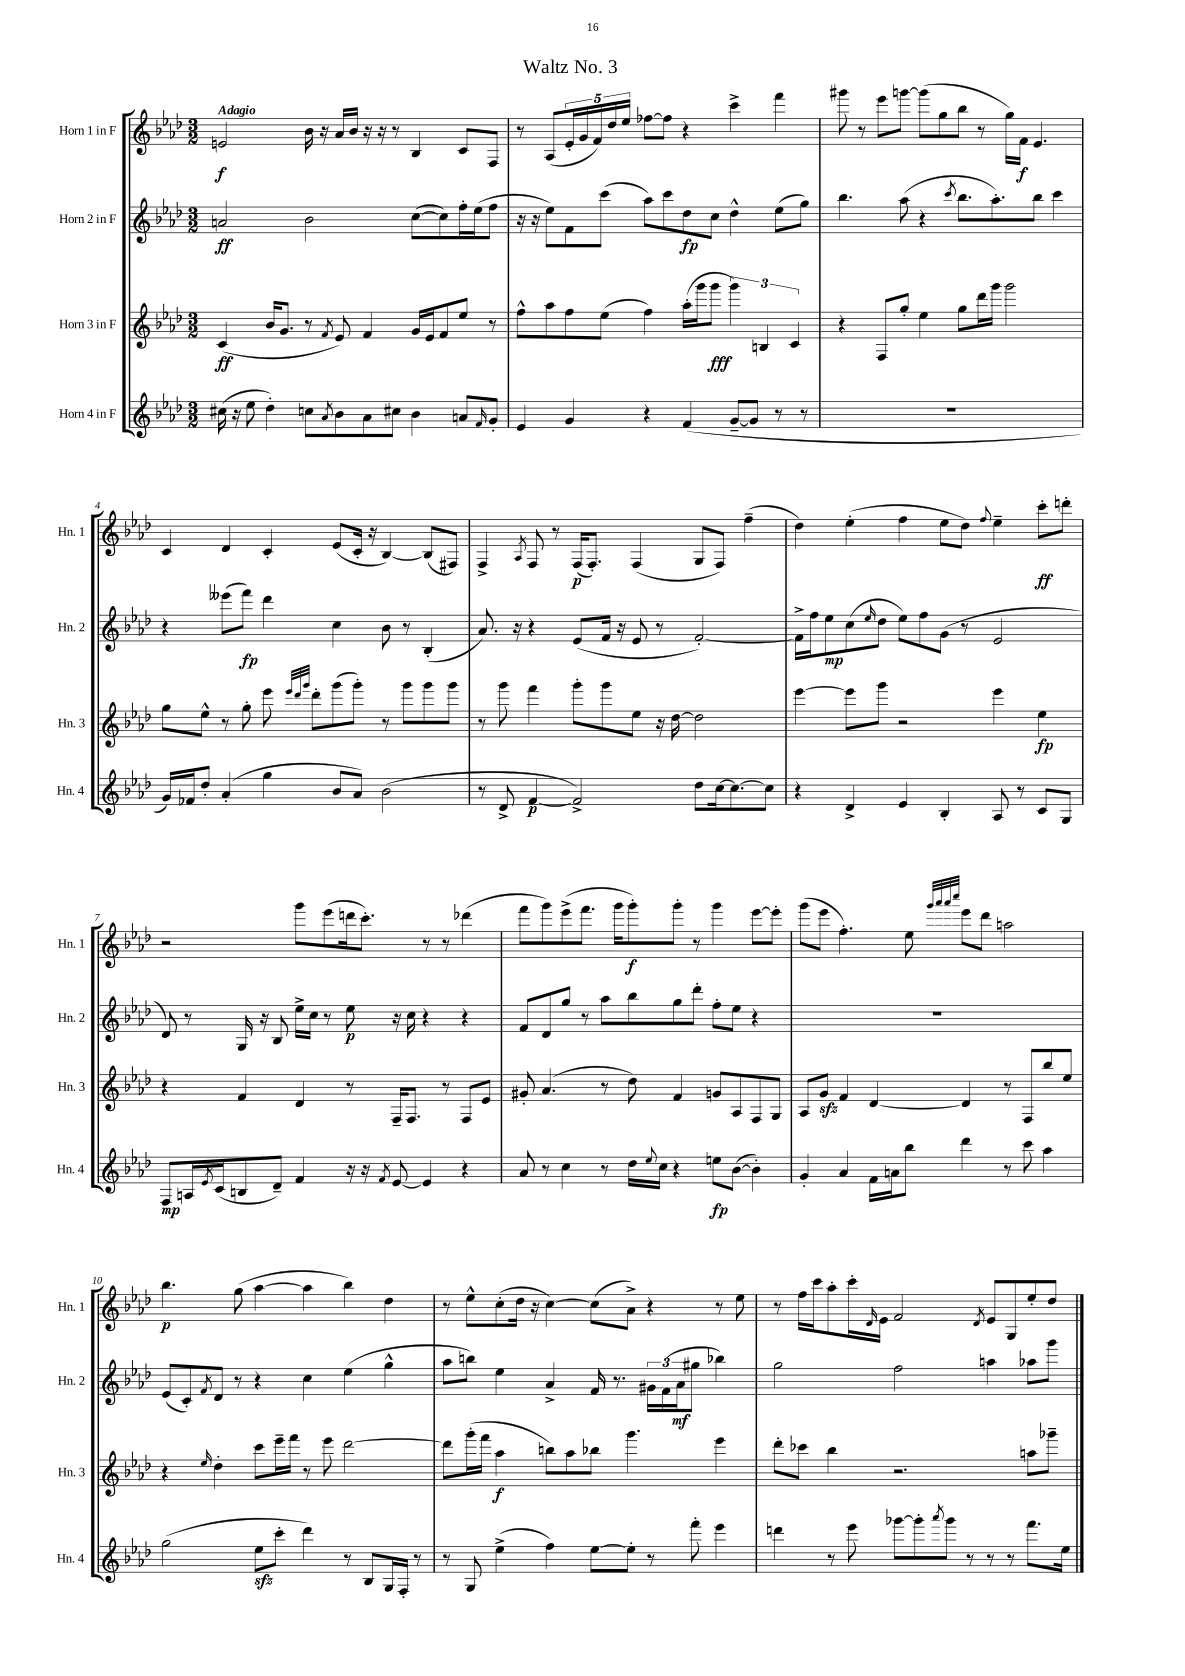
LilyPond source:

\header { title = "Waltz No. 3" }
<<
\new StaffGroup <<
\new Staff = "s0" \with { instrumentName = "Horn 1 in F" shortInstrumentName = "Hn. 1" } {
    \clef treble \key aes \major \numericTimeSignature \time 3/2 \tempo "Adagio"
    e'2\f bes'16 r16 aes'16 bes'16 r16 r16 r8 bes4 c'8 f8 |
    r8 aes8( \tuplet 5/4 { ees'16-. g'16 f'16) des''16 ees''16 } fes''8~ fes''8 r4 c'''4-> f'''4 |
    gis'''8 r8 ees'''8 g'''8~ g'''8( g''8 bes''8 r8 g''16) f'16\f ees'4. |
    c'4 des'4 c'4-. ees'8( c'16-. r16 bes4~) bes8( fis8) |
    f4-> \acciaccatura { aes8 } f8 r8 f16\p( f8.-.) f4( g8 f8) f''4--( |
    des''4) ees''4-.( f''4 ees''8 des''8) \appoggiatura { f''8 } ees''4-- c'''8-.\ff d'''8-. |
    r2 g'''8 ees'''8( d'''16 c'''8.-.) r8 r8 des'''4( |
    f'''8 g'''8) ees'''8->( f'''8. g'''16 g'''8-.\f) g'''8-. r8 g'''4 ees'''8~ ees'''8-. |
    g'''8( ees'''8 f''4.-.) ees''8 \grace { g'''32 aes'''32 aes'''32 c''''32 } ees'''8 des'''8 a''2 |
    bes''4.\p g''8( aes''4~ aes''4 bes''4) des''4 |
    r8 ees''8-^ c''8-.( des''16 r16 c''4~) c''8( aes'8->) r4 r8 ees''8 |
    r8 f''16 c'''16 aes''8-. c'''16-. \grace { des'16 } ees'16 f'2 \acciaccatura { des'8 } ees'8 g8 ees''8-. des''8 \bar "|." |
}
\new Staff = "s1" \with { instrumentName = "Horn 2 in F" shortInstrumentName = "Hn. 2" } {
    \clef treble \key aes \major \numericTimeSignature \time 3/2
    a'2\ff bes'2 c''8~( c''8) f''16-. ees''16( f''8 |
    r16 r16 ees''8) f'8 c'''8( aes''8) c'''8 des''8\fp c''8 des''4-^ ees''8( g''8) |
    bes''4. aes''8( r4 \acciaccatura { c'''8 } bes''8. aes''8.-.) bes''8 c'''4 |
    r4 eeses'''8( f'''8\fp) des'''4 c''4 bes'8 r8 bes4-.( |
    aes'8.) r16 r4 ees'8( f'16 r16 ees'8 r8 f'2~-.) |
    f'16-> f''16 ees''8\mp c''8( \grace { ees''16 } des''8 ees''8) f''8 g'8( r8 ees'2 |
    des'8) r8 g16 r16 bes8 ees''16-> c''16 r8 ees''8\p r16 c''16 r4 r4 |
    f'8 des'8 g''8 r8 aes''8 bes''8 g''8 des'''8-. f''8-. ees''8 r4 |
    R1. |
    ees'8( c'8-.) \acciaccatura { f'8 } des'8 r8 r4 c''4 ees''4( g''4-^ |
    aes''8 b''8) ees''4 aes'4-> f'16 r8. \tuplet 3/2 { gis'16 f'16( aes'16\mf } gis''8 bes''4) |
    g''2 f''2 a''4 aes''8 g'''8 \bar "|." |
}
\new Staff = "s2" \with { instrumentName = "Horn 3 in F" shortInstrumentName = "Hn. 3" } {
    \clef treble \key aes \major \numericTimeSignature \time 3/2
    c'4\ff( bes'16 g'8. r8 \acciaccatura { f'8 } ees'8) f'4 g'16 ees'16 f'8 ees''8 r8 |
    f''8-^ aes''8 f''8 ees''8( f''4) aes''16-.( g'''16 g'''8\fff \tuplet 3/2 { g'''4) b4 c'4 } |
    r4 f8 g''8-. ees''4 g''8 des'''16 g'''16 g'''2 |
    g''8 ees''8-^ r8 g''8-. ees'''8 \grace { ees'''32 des'''32 g'''32 } des'''8-. g'''8( g'''8-.) r8 g'''8 g'''8 g'''8 |
    r8 g'''8 f'''4 g'''8-. g'''8 ees''8 r16 des''16~ des''2 |
    ees'''4~ ees'''8 g'''8 r2 ees'''4 ees''4\fp |
    r4 f'4 des'4 r8 f16-- f8. r8 f8 ees'8 |
    gis'8-. aes'4.( r8 des''8) f'4 g'8 aes8 f8 g8 |
    aes8 g'8\sfz f'4 des'4~ des'4 r8 f8 bes''8 ees''8 |
    r4 \grace { ees''16 } des''4-. c'''8 ees'''16-- f'''16 r8 ees'''8 des'''2~ |
    des'''8 g'''16-.( f'''16 aes''4\f b''8) aes''8 bes''8 g'''4. ees'''4 |
    des'''8-. ces'''8 bes''4 r2. a''8 ges'''8-- \bar "|." |
}
\new Staff = "s3" \with { instrumentName = "Horn 4 in F" shortInstrumentName = "Hn. 4" } {
    \clef treble \key aes \major \numericTimeSignature \time 3/2
    cis''16( r16 ees''8 des''4-.) c''8 \acciaccatura { aes'8 } bes'8 aes'8 cis''8 bes'4 a'8 \grace { f'16 } g'8-. |
    ees'4 g'4 r4 f'4( g'8~-- g'8 r8 r8 |
    R1. |
    g'16) fes'16 des''8-. aes'4-.( g''4 bes'8 aes'8) bes'2( |
    r8 des'8-> f'4~\p f'2->) des''8 c''16~ c''8.~ c''8 |
    r4 des'4-> ees'4 bes4-. aes8 r8 c'8 g8 |
    f8\mp a16 \acciaccatura { ees'8 } c'16( b8 des'8--) f'4 r16 r16 \acciaccatura { f'8 } ees'8~ ees'4 r4 |
    aes'8 r8 c''4 r8 des''16 \appoggiatura { ees''8 } c''16 r4 e''8\fp bes'8~( bes'4-.) |
    g'4-. aes'4 f'16 a'16 bes''8 des'''4 r8 c'''8 aes''4 |
    g''2( ees''8\sfz c'''8-. des'''4) r8 bes8 g16 f16-. r8 |
    r8 g8 ees''4->( f''4) ees''8~ ees''8-. r8 f'''8-. ees'''4 |
    d'''4 r8 ees'''8 ges'''8~ ges'''8-. \acciaccatura { aes'''8 } ges'''8 r8 r8 r8 f'''8. ees''16 \bar "|." |
}
>>
>>
